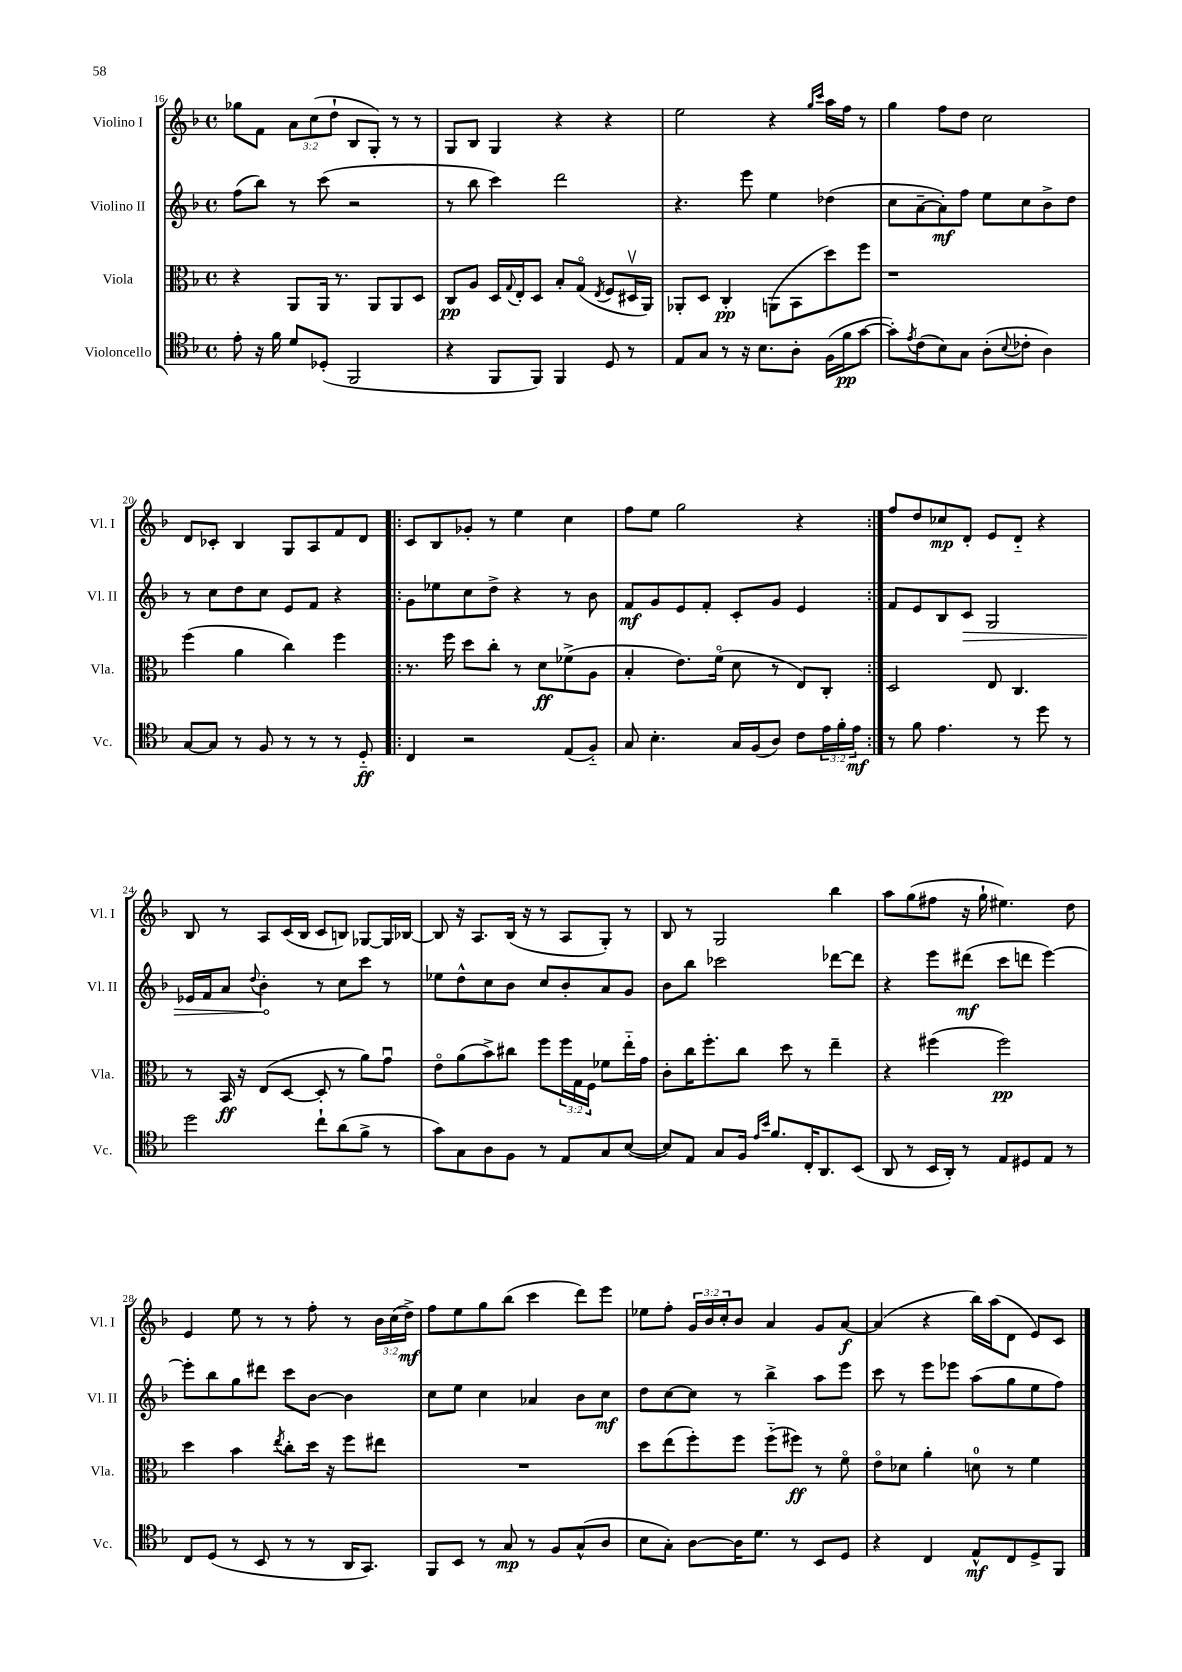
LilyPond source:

<<
\new StaffGroup <<
\new Staff = "s0" \with { instrumentName = "Violino I" shortInstrumentName = "Vl. I" } {
    \clef treble \key f \major \defaultTimeSignature \time 4/4 \override Staff.TupletNumber.text = #tuplet-number::calc-fraction-text
    ges''8 f'8 \tuplet 3/2 { a'8 c''8( d''8-! } bes8 g8-.) r8 r8 |
    g8 bes8 g4 r4 r4 |
    e''2 r4 \grace { g''16 c'''16 } a''16 f''16 r8 |
    g''4 f''8 d''8 c''2 |
    d'8 ces'8-. bes4 g8 a8 f'8 d'8 |
    \repeat volta 2 { c'8 bes8 ges'8-. r8 e''4 c''4 |
    f''8 e''8 g''2 r4 | }
    f''8 d''8 ces''8\mp d'8-. e'8 d'8-_ r4 |
    bes8 r8 a8 c'16( bes16 c'8 b8) ges8~ ges16 bes16~ |
    bes8 r16 a8. bes16( r16 r8 a8 g8-.) r8 |
    bes8 r8 g2 bes''4 |
    a''8 g''8( fis''8 r16 g''16-! eis''4.) d''8 |
    e'4 e''8 r8 r8 f''8-. r8 \tuplet 3/2 { bes'16 c''16( d''16->\mf) } |
    f''8 e''8 g''8 bes''8( c'''4 d'''8) e'''8 |
    ees''8 f''8-. \tuplet 3/2 { g'16 bes'16 c''16-. } bes'8 a'4 g'8 a'8~\f |
    a'4( r4 bes''16) a''16( d'8 e'8) c'8 \bar "|." |
}
\new Staff = "s1" \with { instrumentName = "Violino II" shortInstrumentName = "Vl. II" } {
    \clef treble \key f \major \defaultTimeSignature \time 4/4
    f''8( bes''8) r8 c'''8( r2 |
    r8 bes''8 c'''4) d'''2 |
    r4. e'''8 e''4 des''4( |
    c''8 a'8~-- a'8-.\mf) f''8 e''8 c''8 bes'8-> d''8 |
    r8 c''8 d''8 c''8 e'8 f'8 r4 |
    \repeat volta 2 { g'8 ees''8 c''8 d''8-> r4 r8 bes'8 |
    f'8\mf g'8 e'8 f'8-. c'8-. g'8 e'4 | }
    f'8 e'8 bes8 \once \override Hairpin.circled-tip = ##t c'8\> g2 |
    ees'16 f'16 a'8 \appoggiatura { d''8 } bes'4-.\! r8 c''8 c'''8 r8 |
    ees''8 d''8-^ c''8 bes'8 c''8 bes'8-. a'8 g'8 |
    bes'8 bes''8 ces'''2 des'''8~ des'''8 |
    r4 e'''8 dis'''8\mf( c'''8 d'''8 e'''4~) |
    e'''8-. bes''8 g''8 dis'''8 c'''8 bes'8~ bes'4 |
    c''8 e''8 c''4 aes'4 bes'8 c''8\mf |
    d''8 c''8~ c''8 r8 bes''4-> a''8 e'''8 |
    c'''8 r8 e'''8 ees'''8 a''8( g''8 e''8 f''8) \bar "|." |
}
\new Staff = "s2" \with { instrumentName = "Viola" shortInstrumentName = "Vla." } {
    \clef alto \key f \major \defaultTimeSignature \time 4/4 \override Staff.TupletNumber.text = #tuplet-number::calc-fraction-text
    r4 a,8 a,16 r8. a,8 a,8 d8 |
    c8\pp a8 d16 \appoggiatura { g8 } e16-. d8 bes8-. g8\flageolet( \acciaccatura { e8 } f8 dis16\upbow a,16) |
    aes,8-. d8 c4-.\pp a,8( bes,8 d''8) f''8 |
    r1 |
    f''4( a'4 c''4) f''4 |
    \repeat volta 2 { r8. f''16 d''8 c''8-. r8 d'8\ff fes'8->( a8 |
    bes4-. e'8.) f'16\flageolet( d'8 r8 e8) c8-. | }
    d2 e8 c4. |
    r8 bes,16\ff r16 e8( d8~ d8-. r8 a'8) g'8\downbow |
    e'8\flageolet a'8( bes'8->) cis''8 f''8 \tuplet 3/2 { f''16 g16 f16 } fes'8 e''16-_ g'16 |
    c'8-. c''16 f''8.-. c''8 d''8 r8 e''4-- |
    r4 fis''4( fis''2\pp) |
    d''4 bes'4 \acciaccatura { e''8 } c''8-. d''16 r16 f''8 eis''8 |
    R1 |
    d''8 e''8( f''8-.) f''8 f''8-_( fis''8\ff) r8 f'8\flageolet |
    e'8\flageolet des'8 a'4-. d'8-0 r8 f'4 \bar "|." |
}
\new Staff = "s3" \with { instrumentName = "Violoncello" shortInstrumentName = "Vc." } {
    \clef tenor \key f \major \defaultTimeSignature \time 4/4 \override Staff.TupletNumber.text = #tuplet-number::calc-fraction-text
    e'8-. r16 f'16 d'8 des8-.( f,2 |
    r4 f,8 f,8) f,4 d8 r8 |
    e8 g8 r8 r16 bes8. a8-. f16( f'16\pp g'8~ |
    g'8-.) \acciaccatura { e'8 } c'8( bes8) g8 a8-.( \appoggiatura { bes8 } ces'8-. a4) |
    g8~ g8 r8 f8 r8 r8 r8 d8-_\ff |
    \repeat volta 2 { c4 r2 e8( f8-_) |
    g8 bes4.-. g16 f16( a8) c'8 \tuplet 3/2 { e'16 f'16-. e'16\mf } | }
    r8 f'8 e'4. r8 d''8 r8 |
    d''2 c''8-! a'8( f'8-> r8 |
    g'8) g8 a8 f8 r8 e8 g8 bes8~( |
    bes8) e8 g8 f16 \grace { e'16 bes'16 } f'8. c16-. a,8. bes,8( |
    a,8 r8 bes,16 a,16-.) r8 e8 dis8 e8 r8 |
    c8 d8( r8 bes,8 r8 r8 a,16 g,8.) |
    f,8 bes,8 r8 g8\mp r8 f8 g8-^( a8 |
    bes8 g8-.) a8~ a16 d'8. r8 bes,8 d8 |
    r4 c4 e8-^\mf c8 d8-> f,8 \bar "|." |
}
>>
>>
\layout { \context { \Score currentBarNumber = #16 } }
